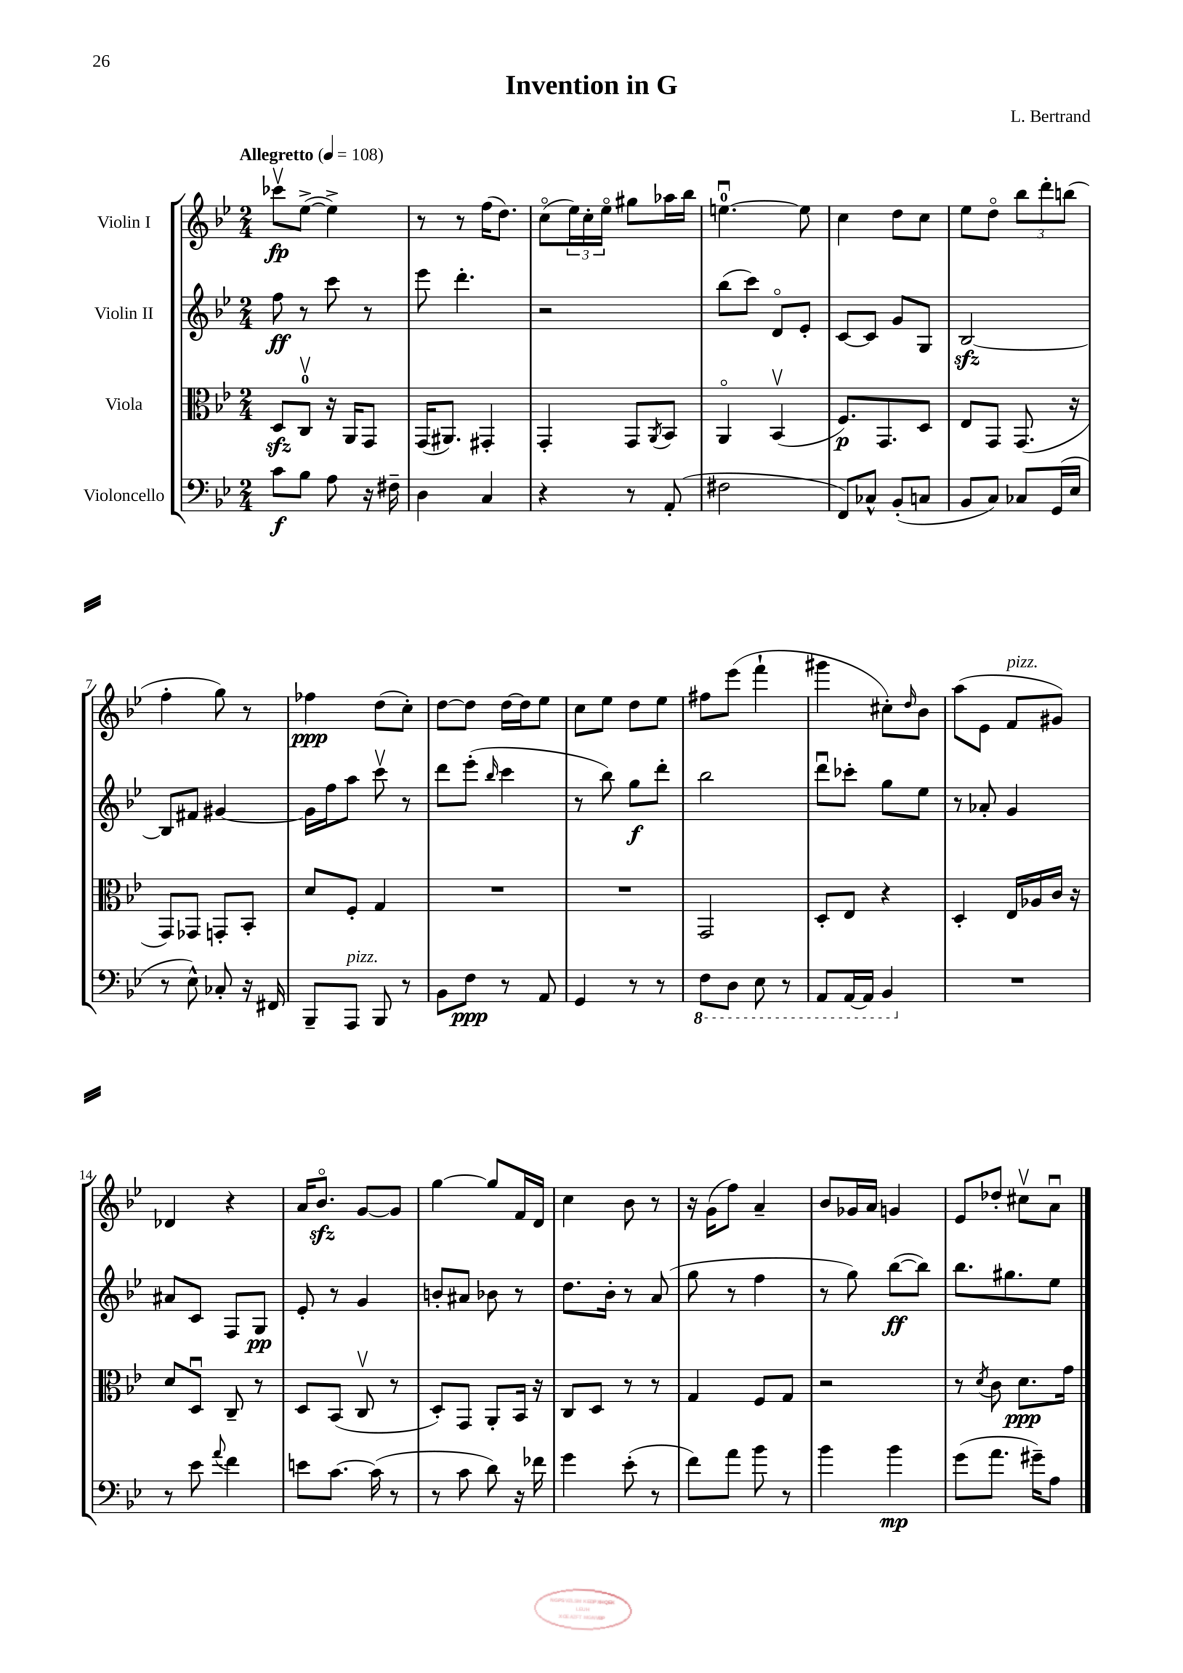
\header { title = "Invention in G" composer = "L. Bertrand" }
<<
\new StaffGroup <<
\new Staff = "s0" \with { instrumentName = "Violin I" } {
    \clef treble \key bes \major \numericTimeSignature \time 2/4 \tempo "Allegretto" 4 = 108
    ces'''8\upbow\fp ees''8~->( ees''4->) |
    r8 r8 f''16( d''8.) |
    c''8\flageolet( \tuplet 3/2 { ees''16) c''16-. ees''16\flageolet } gis''8 aes''16 bes''16 |
    e''4.-0~\downbow e''8 |
    c''4 d''8 c''8 |
    ees''8 d''8\flageolet \tuplet 3/2 { bes''8 d'''8-. b''8( } |
    f''4-. g''8) r8 |
    fes''4\ppp d''8( c''8-.) |
    d''8~ d''8 d''16~ d''16 ees''8 |
    c''8 ees''8 d''8 ees''8 |
    fis''8 ees'''8( f'''4-! |
    gis'''4 cis''8-.) \grace { d''16 } bes'8 |
    a''8( ees'8 f'8^\markup { \italic "pizz." } gis'8) |
    des'4 r4 |
    a'16 bes'8.\flageolet\sfz g'8~ g'8 |
    g''4~ g''8 f'16 d'16 |
    c''4 bes'8 r8 |
    r16 g'16( f''8) a'4-- |
    bes'8 ges'16 a'16 g'4 |
    ees'8 des''8-. cis''8\upbow a'8\downbow \bar "|." |
}
\new Staff = "s1" \with { instrumentName = "Violin II" } {
    \clef treble \key bes \major \numericTimeSignature \time 2/4
    f''8\ff r8 c'''8 r8 |
    ees'''8 d'''4.-. |
    r2 |
    bes''8( c'''8) d'8\flageolet ees'8-. |
    c'8~ c'8 g'8 g8 |
    bes2~\sfz |
    bes8 fis'8 gis'4~ |
    gis'16 f''16 a''8 c'''8\upbow r8 |
    d'''8 ees'''8-.( \grace { bes''16 } c'''4 |
    r8 bes''8) g''8\f d'''8-. |
    bes''2 |
    d'''8\downbow ces'''8-. g''8 ees''8 |
    r8 aes'8-. g'4 |
    ais'8 c'8 f8 g8\pp |
    ees'8-. r8 g'4 |
    b'8-. ais'8 bes'8 r8 |
    d''8. bes'16-. r8 a'8( |
    g''8 r8 f''4 |
    r8 g''8) bes''8~\ff( bes''8) |
    bes''8. gis''8. ees''8 \bar "|." |
}
\new Staff = "s2" \with { instrumentName = "Viola" } {
    \clef alto \key bes \major \numericTimeSignature \time 2/4
    d8\sfz c8-0\upbow r16 a,16 g,8 |
    g,16( ais,8.) gis,4-. |
    g,4-. g,8 \acciaccatura { a,8 } bes,8 |
    a,4\flageolet bes,4\upbow( |
    f8.\p) g,8. d8 |
    ees8 g,8 g,8.( r16 |
    g,8) ges,8 g,8-. bes,8-. |
    d'8 f8-. g4 |
    R2 |
    R2 |
    g,2 |
    d8-. ees8 r4 |
    d4-. ees16 aes16 c'16 r16 |
    d'8 d8\downbow c8-- r8 |
    d8 bes,8( c8\upbow r8 |
    d8-.) g,8 a,8-. bes,16 r16 |
    c8 d8 r8 r8 |
    g4 f8 g8 |
    r2 |
    r8 \acciaccatura { d'8 } c'8 d'8.\ppp g'16 \bar "|." |
}
\new Staff = "s3" \with { instrumentName = "Violoncello" } {
    \clef bass \key bes \major \numericTimeSignature \time 2/4
    c'8\f bes8 a8 r16 fis16-- |
    d4 c4 |
    r4 r8 a,8-.( |
    fis2 |
    f,8) ces8-^ bes,8-.( c8 |
    bes,8 c8) ces8 g,16( ees16 |
    r8 ees8-^) ces8-. r16 fis,16 |
    bes,,8-- a,,8^\markup { \italic "pizz." } bes,,8 r8 |
    bes,8 f8\ppp r8 a,8 |
    g,4 r8 r8 |
    \ottava #-1 f,8 d,8 ees,8 r8 |
    a,,8 a,,16~ a,,16 bes,,4 \ottava #0 |
    R2 |
    r8 ees'8 \appoggiatura { a'8 } f'4 |
    e'8 c'8.~ c'16( r8 |
    r8 c'8 d'8) r16 fes'16 |
    g'4 ees'8-.( r8 |
    f'8) a'8 bes'8 r8 |
    bes'4 bes'4\mp |
    g'8( a'8. gis'16--) a8 \bar "|." |
}
>>
>>
